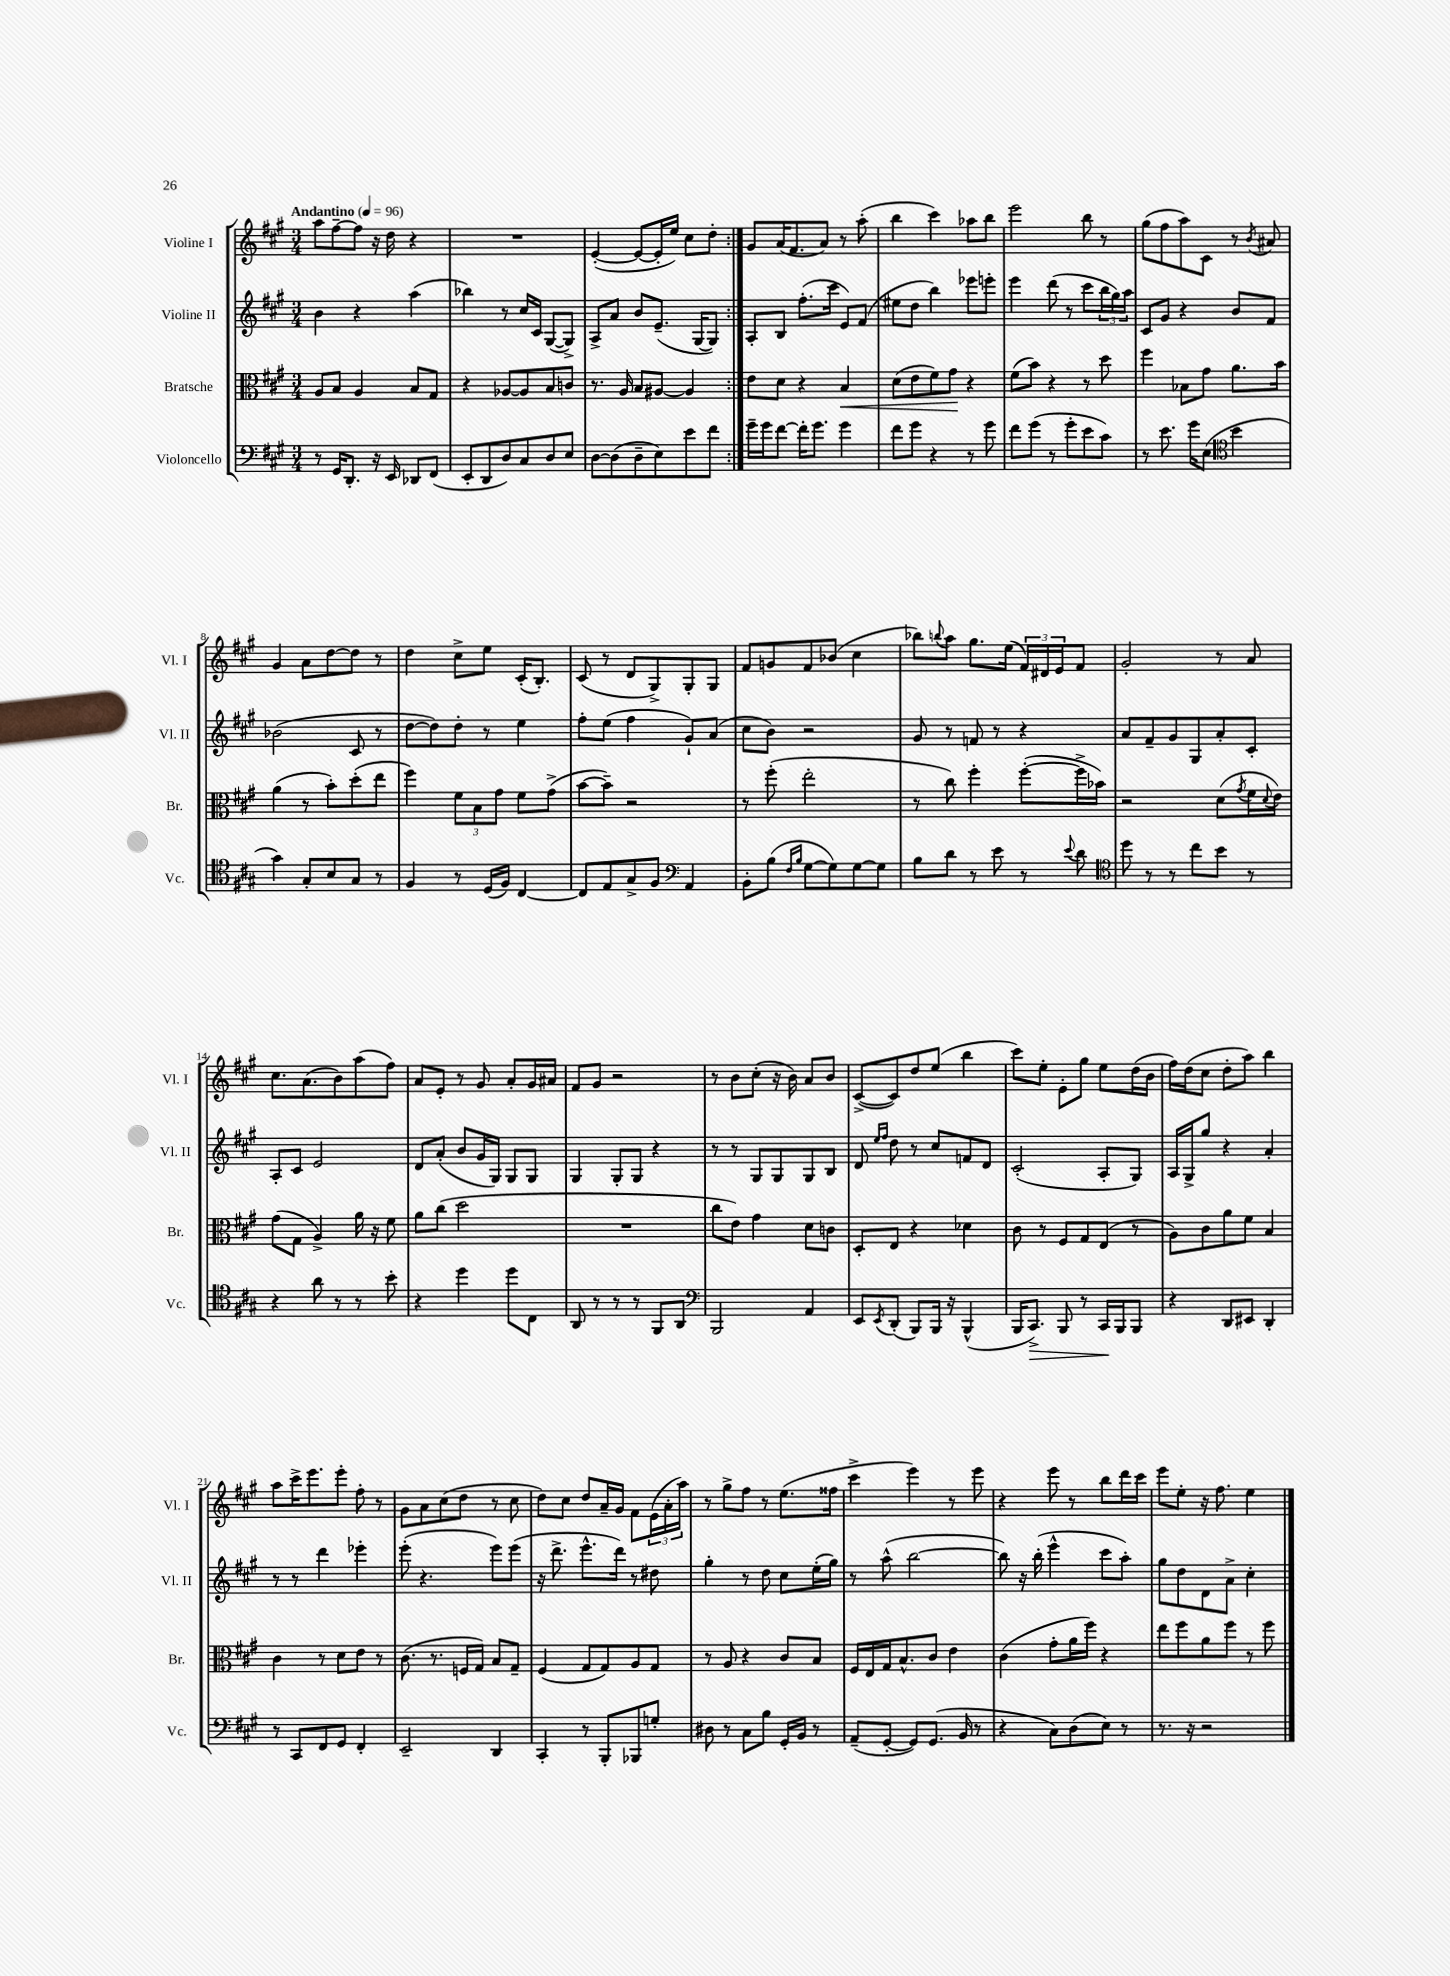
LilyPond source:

<<
\new StaffGroup <<
\new Staff = "s0" \with { instrumentName = "Violine I" shortInstrumentName = "Vl. I" } {
    \clef treble \key a \major \numericTimeSignature \time 3/4 \tempo "Andantino" 4 = 96
    \repeat volta 2 { a''8 fis''8~-- fis''8 r16 d''16 r4 |
    R2. |
    e'4~-.( e'8~ e'16-. e''16) cis''8 d''8-. | }
    gis'8 a'16( fis'8. a'8) r8 a''8-.( |
    b''4 cis'''4) aes''8 b''8 |
    e'''2 b''8 r8 |
    gis''8( fis''8 a''8) cis'8 r8 \acciaccatura { b'8 } ais'8 |
    gis'4 a'8 d''8~ d''8 r8 |
    d''4 cis''8-> e''8 cis'16-.( b8.-.) |
    cis'8( r8 d'8 gis8->) gis8-. gis8 |
    fis'8 g'8 fis'8 bes'8( cis''4 |
    bes''8) \appoggiatura { b''8 } a''8 gis''8. e''16( \tuplet 3/2 { fis'16) dis'16 e'16 } fis'8 |
    gis'2-. r8 a'8 |
    cis''8. a'8.( b'8) a''8( fis''8) |
    a'8 e'8-. r8 gis'8 a'8-. gis'16 ais'16 |
    fis'8 gis'8 r2 |
    r8 b'8 cis''8-.( r16 b'16) a'8 b'8 |
    cis'8~->( cis'8) d''8 e''8( b''4 |
    cis'''8) e''8-. e'8-. gis''8 e''8 d''16( b'16 |
    fis''16) d''16( cis''8 d''8-. a''8) b''4 |
    a''8 cis'''16-> e'''8. e'''8-. fis''8-. r8 |
    gis'8 a'8 cis''8( d''8 r8 cis''8 |
    d''8) cis''8 d''8 a'16-- gis'16 fis'8 \tuplet 3/2 { e'16( a'16-. a''16) } |
    r8 gis''8-> fis''8 r8 e''8.( fisis''16 |
    cis'''4-> e'''4) r8 e'''8 |
    r4 e'''8 r8 b''8 d'''16 cis'''16 |
    e'''8 e''8-. r16 fis''8. e''4 \bar "|." |
}
\new Staff = "s1" \with { instrumentName = "Violine II" shortInstrumentName = "Vl. II" } {
    \clef treble \key a \major \numericTimeSignature \time 3/4
    \repeat volta 2 { b'4 r4 a''4( |
    bes''4) r8 cis''16 cis'16 gis8~( gis8->) |
    a8-> a'8 b'8 e'8.--( gis16~ gis8) | }
    a8-. b8 fis''8.-.( cis'''16 e'8) fis'8( |
    eis''8 d''8 b''4) ees'''8 e'''8-. |
    e'''4 d'''8( r8 cis'''8 \tuplet 3/2 { b''16 gis''16) a''16 } |
    cis'8 gis'8 r4 b'8 fis'8 |
    bes'2( cis'8 r8 |
    d''8~ d''8) d''8-. r8 e''4 |
    fis''8-. e''8( fis''4 gis'8-!) a'8( |
    cis''8 b'8) r2 |
    gis'8 r8 f'8 r8 r4 |
    a'8 fis'8-- gis'8 gis8 a'8-. cis'8-. |
    a8-. cis'8 e'2 |
    d'8 a'8-.( b'8 gis'16 gis16) gis8 gis8 |
    gis4 gis8-. gis8 r4 |
    r8 r8 gis8 gis8 gis8 b8 |
    d'8 \grace { e''16 fis''16 } d''8 r8 cis''8 f'8 d'8 |
    cis'2-.( a8-. gis8) |
    a16 gis16-> gis''8 r4 a'4-. |
    r8 r8 d'''4 ees'''4-. |
    e'''8-.( r4. e'''8) e'''8( |
    r16 d'''8.-> e'''8.-^ d'''16) r8 dis''8 |
    gis''4-. r8 d''8 cis''8 e''16-.( gis''16) |
    r8 a''8-^( b''2~ |
    b''8) r16 b''16-.( e'''4-^ cis'''8 a''8-.) |
    gis''8 d''8 d'8 a'8-> cis''4-. \bar "|." |
}
\new Staff = "s2" \with { instrumentName = "Bratsche" shortInstrumentName = "Br." } {
    \clef alto \key a \major \numericTimeSignature \time 3/4
    \repeat volta 2 { a8 b8 a4 b8 gis8 |
    r4 aes8~ aes8 b8 c'8 |
    r8. a16 b8 ais8~ ais4 | }
    e'8 d'8 r4 b4\< |
    d'8( e'8 fis'8) gis'8\! r4 |
    fis'8( b'8) r4 r8 d''8 |
    fis''4 bes8 gis'8 a'8. b'16 |
    a'4( r8 b'8-.) d''8-.( e''8 |
    fis''4) \tuplet 3/2 { fis'8 b8 gis'8 } fis'8 gis'8->( |
    b'8~ b'8--) r2 |
    r8 fis''8-.( e''2-. |
    r8 cis''8) fis''4-. fis''8~-.( fis''16-> bes'16) |
    r2 d'8( \acciaccatura { gis'8 } fis'16 \appoggiatura { d'8 } e'16) |
    gis'8( gis8 a4->) a'16 r16 fis'8 |
    a'8 cis''8( d''2 |
    R2. |
    cis''8 e'8) gis'4 d'8 c'8 |
    d8-. e8 r4 des'4 |
    cis'8 r8 fis8 gis8 e8( r8 |
    a8) cis'8 a'8 fis'8 b4 |
    cis'4 r8 d'8 e'8 r8 |
    cis'8.( r8. f16 gis16) b8 gis8-- |
    fis4( gis8 gis8) a8 gis8 |
    r8 a8 r4 cis'8 b8 |
    fis16 e16 gis16 b8.-^ cis'8 e'4 |
    cis'4( gis'8-. a'16 fis''16) r4 |
    e''8 fis''8 a'8 fis''8 r8 fis''8 \bar "|." |
}
\new Staff = "s3" \with { instrumentName = "Violoncello" shortInstrumentName = "Vc." } {
    \clef bass \key a \major \numericTimeSignature \time 3/4
    \repeat volta 2 { r8 gis,16 d,8.-. r16 e,16 des,8 fis,8( |
    e,8-. d,8 d8) cis8 d8 e8 |
    d8~ d8( d8-- e8) e'8 fis'8 | }
    gis'16-- gis'16 fis'8~ fis'16-. gis'8. gis'4 |
    fis'8 gis'8 r4 r8 gis'8 |
    fis'8 gis'8( r8 gis'8-. e'8 cis'8) |
    r8 e'8. gis'16 e8( \clef tenor b'4 |
    gis'4) gis8-. b8 gis8 r8 |
    fis4 r8 d16( fis16) cis4~ |
    cis8 e8 gis8-> fis8 \clef bass a,4 |
    b,8-. b8( \grace { fis16 b16 } gis8~ gis8) gis8~ gis8 |
    b8 d'8 r8 e'8 r8 \appoggiatura { e'8 } d'8 |
    \clef tenor d''8 r8 r8 cis''8 b'8 r8 |
    r4 a'8 r8 r8 b'8-. |
    r4 d''4 d''8 cis8 |
    a,8 r8 r8 r8 fis,8 a,8 |
    \clef bass b,,2 a,4 |
    e,8 \acciaccatura { e,8 } d,8-.( b,,8) b,,16 r16 b,,4-^( |
    b,,16 cis,8.->\>) b,,8 r8 cis,16\! b,,16 b,,8 |
    r4 d,8 eis,8 d,4-. |
    r8 cis,8 fis,8 gis,8 fis,4-. |
    e,2-- d,4 |
    cis,4-. r8 b,,8-. bes,,8 g8-. |
    dis8 r8 cis8 b8 gis,16-. b,16 r8 |
    a,8--( gis,8~-. gis,8) gis,8.( b,16 r8 |
    r4 cis8) d8( e8) r8 |
    r8. r16 r2 \bar "|." |
}
>>
>>
